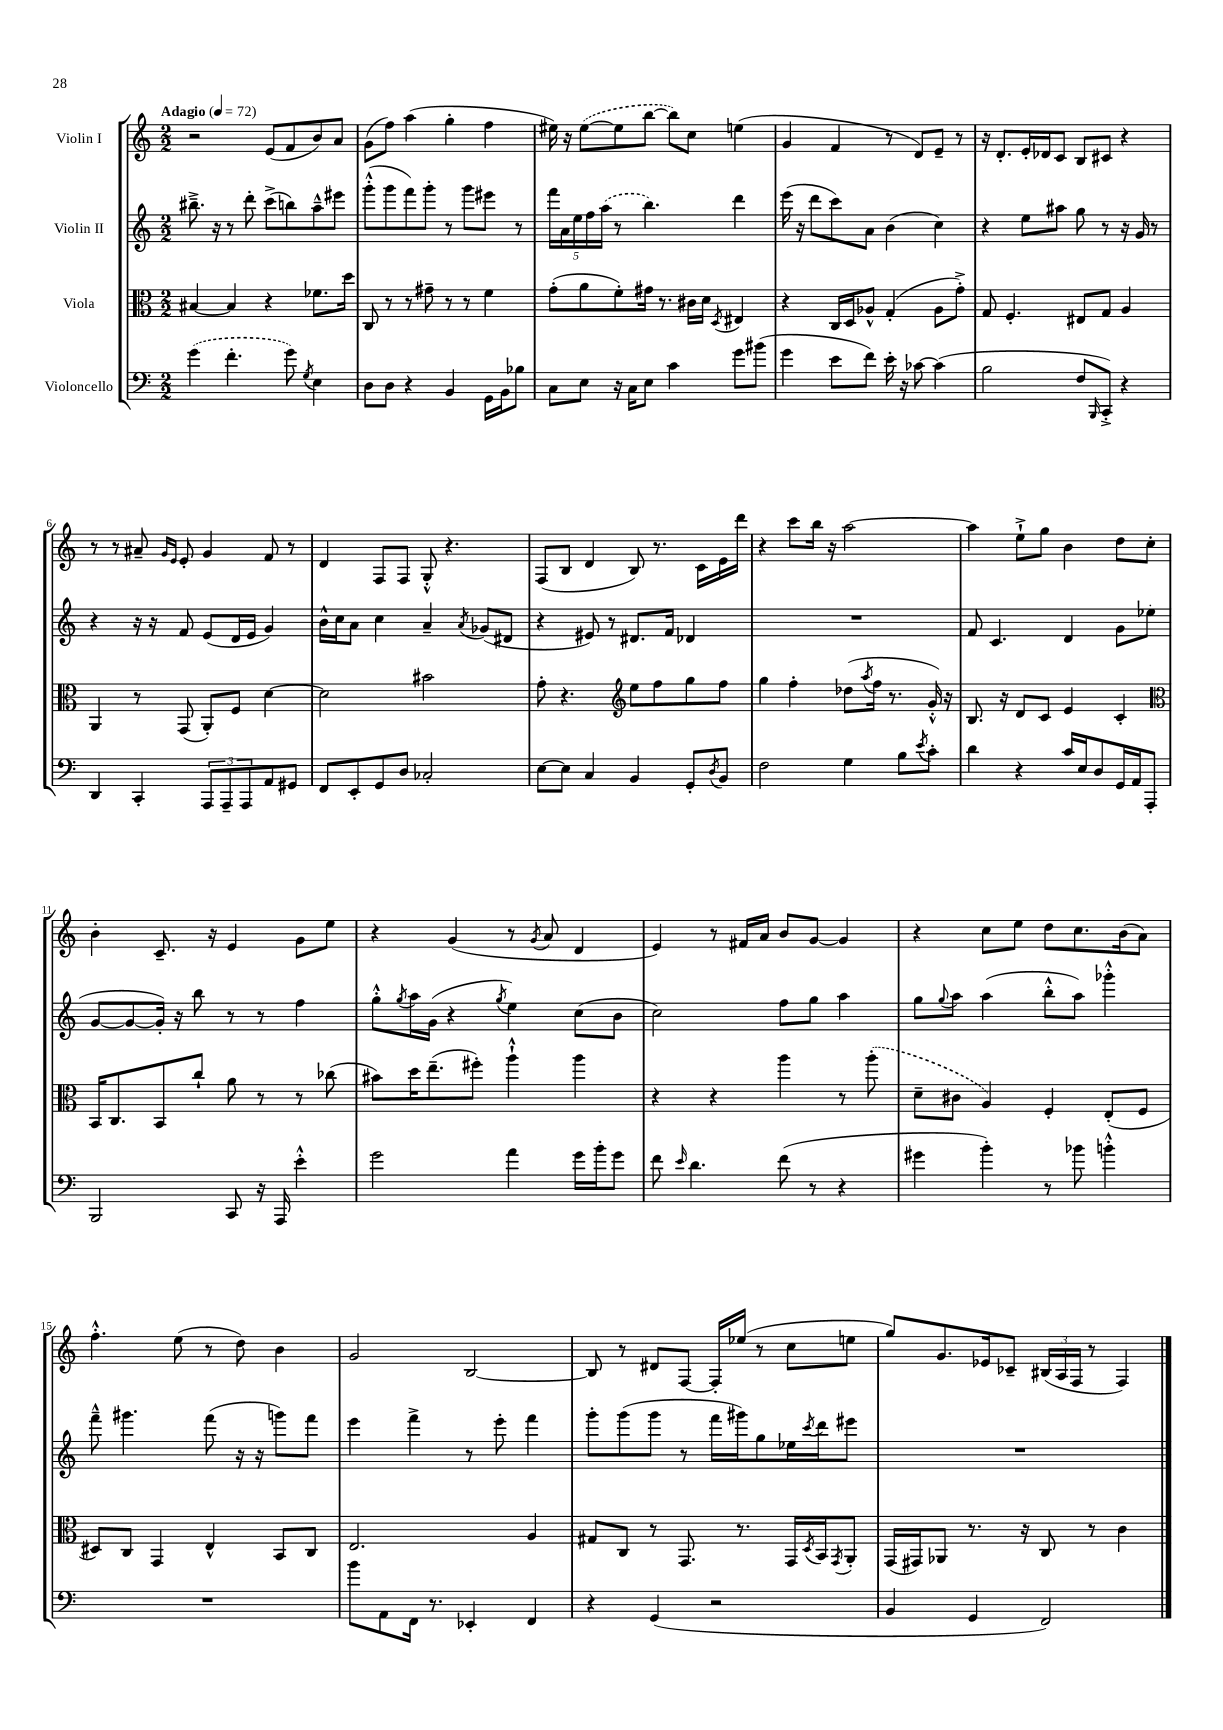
<<
\new StaffGroup <<
\new Staff = "s0" \with { instrumentName = "Violin I" } {
    \clef treble \key c \major \numericTimeSignature \time 2/2 \tempo "Adagio" 4 = 72
    r2 e'8( f'8 b'8) a'8 |
    g'8( f''8) a''4( g''4-. f''4 |
    eis''16) r16 \once \slurDashed eis''8~( eis''8 b''8~ b''8) c''8 e''4( |
    g'4 f'4 r8 d'8) e'8-- r8 |
    r16 d'8.-. e'16-. des'16 c'8 b8 cis'8 r4 |
    r8 r8 ais'8-- \grace { g'16 e'16 } e'8-. g'4 f'8 r8 |
    d'4 f8 f8 g8-.-^ r4. |
    f8( b8 d'4 b8) r8. c'16 e'16 d'''16 |
    r4 c'''8 b''16 r16 a''2~ |
    a''4 e''8-!-> g''8 b'4 d''8 c''8-. |
    b'4-. c'8.-- r16 e'4 g'8 e''8 |
    r4 g'4( r8 \acciaccatura { g'8 } a'8 d'4 |
    e'4) r8 fis'16 a'16 b'8 g'8~ g'4 |
    r4 c''8 e''8 d''8 c''8. b'16( a'8) |
    f''4.-.-^ e''8( r8 d''8) b'4 |
    g'2 b2~ |
    b8 r8 dis'8 f8~ f16-. ees''16( r8 c''8 e''8 |
    g''8) g'8. ees'16 ces'8-- \tuplet 3/2 { bis16( a16 f16 } r8 f4) \bar "|." |
}
\new Staff = "s1" \with { instrumentName = "Violin II" } {
    \clef treble \key c \major \numericTimeSignature \time 2/2
    bis''8.---> r16 r8 d'''8-. c'''8->( b''8) a''8---^ eis'''8 |
    g'''8-.-^( g'''8 f'''8) g'''8-. r8 g'''8 eis'''8 r8 |
    \tuplet 5/4 { f'''16 a'16 e''16 f''16 \once \slurDashed a''16( } r8 b''4.) d'''4 |
    e'''16( r16 d'''8 c'''8) a'8 b'4( c''4) |
    r4 e''8 ais''8 g''8 r8 r16 g'16 r8 |
    r4 r16 r16 f'8 e'8( d'16 e'16 g'4) |
    b'16-^ c''16 a'8 c''4 a'4-- \acciaccatura { a'8 } ges'8( dis'8 |
    r4 eis'8) r8 dis'8. f'16 des'4 |
    R1 |
    f'8 c'4. d'4 g'8 ees''8( |
    g'8~ g'8~ g'16-.) r16 b''8 r8 r8 f''4 |
    g''8-.-^ \acciaccatura { g''8 } a''16 g'16( r4 \acciaccatura { g''8 } e''4) c''8( b'8 |
    c''2) f''8 g''8 a''4 |
    g''8 \appoggiatura { g''8 } a''8 a''4( b''8-.-^ a''8) ges'''4-.-^ |
    f'''8---^ gis'''4. f'''8( r16 r16 g'''8) f'''8 |
    e'''4 f'''4-> r8 e'''8-. f'''4 |
    g'''8-. g'''8( g'''8 r8 f'''16 gis'''16) g''8 ees''16 \acciaccatura { c'''8 } d'''16 eis'''8 |
    R1 \bar "|." |
}
\new Staff = "s2" \with { instrumentName = "Viola" } {
    \clef alto \key c \major \numericTimeSignature \time 2/2
    bis4~ bis4 r4 fes'8. d''16 |
    c8 r8 r8 gis'8-- r8 r8 f'4 |
    g'8-.( a'8 f'8-.) gis'16 r8. cis'16 d'16 \acciaccatura { d8 } eis4 |
    r4 c16 d16 aes8-^ g4-.( aes8 g'8-.->) |
    g8 f4.-. eis8 g8 a4 |
    a,4 r8 g,8( a,8-.) f8 d'4~ |
    d'2 bis'2 |
    g'8-. r4. \clef treble e''8 f''8 g''8 f''8 |
    g''4 f''4-. des''8( \acciaccatura { a''8 } f''16 r8. g'16-.-^) r16 |
    b8. r16 d'8 c'8 e'4 c'4-. |
    \clef alto b,16 c8. b,8 c''8-! a'8 r8 r8 ces''8( |
    bis'8) d''16 e''8.--( fis''8-.) a''4-!-^ a''4 |
    r4 r4 a''4 r8 \once \slurDashed a''8-.( |
    d'8-- cis'8 a4) f4-. e8-.( f8 |
    dis8) c8 g,4 e4-^ b,8 c8 |
    e2. a4 |
    gis8 c8 r8 g,8. r8. g,16 \acciaccatura { d8 } b,16 \acciaccatura { g,8 } a,8-. |
    g,16( gis,16) aes,8 r8. r16 c8 r8 c'4 \bar "|." |
}
\new Staff = "s3" \with { instrumentName = "Violoncello" } {
    \clef bass \key c \major \numericTimeSignature \time 2/2
    \once \slurDashed g'4( f'4.-. g'8) \acciaccatura { g8 } e4 |
    d8 d8 r4 b,4 g,16 b,16 bes8 |
    c8 e8 r16 c16 e8 c'4 g'8 bis'8( |
    g'4 e'8 f'8) e'16-. r16 ces'8~ ces'4( |
    b2 f8 \grace { b,,16 } c,8-.->) r4 |
    d,4 c,4-. \tuplet 3/2 { a,,8 a,,8-- a,,8 } a,8 gis,8 |
    f,8 e,8-. g,8 d8 ces2-. |
    e8~ e8 c4 b,4 g,8-. \acciaccatura { d8 } b,8 |
    f2 g4 b8 \acciaccatura { e'8 } c'8-. |
    d'4 r4 c'16 e16 d8 g,16 a,16 a,,8-. |
    b,,2 c,8 r16 a,,16 e'4-.-^ |
    g'2 a'4 g'16 b'16-. g'8 |
    f'8 \grace { e'16 } d'4. f'8( r8 r4 |
    gis'4 b'4-.) r8 bes'8 b'4-.-^ |
    R1 |
    b'8 a,8 f,16 r8. ees,4-. f,4 |
    r4 g,4( r2 |
    b,4 g,4 f,2) \bar "|." |
}
>>
>>
